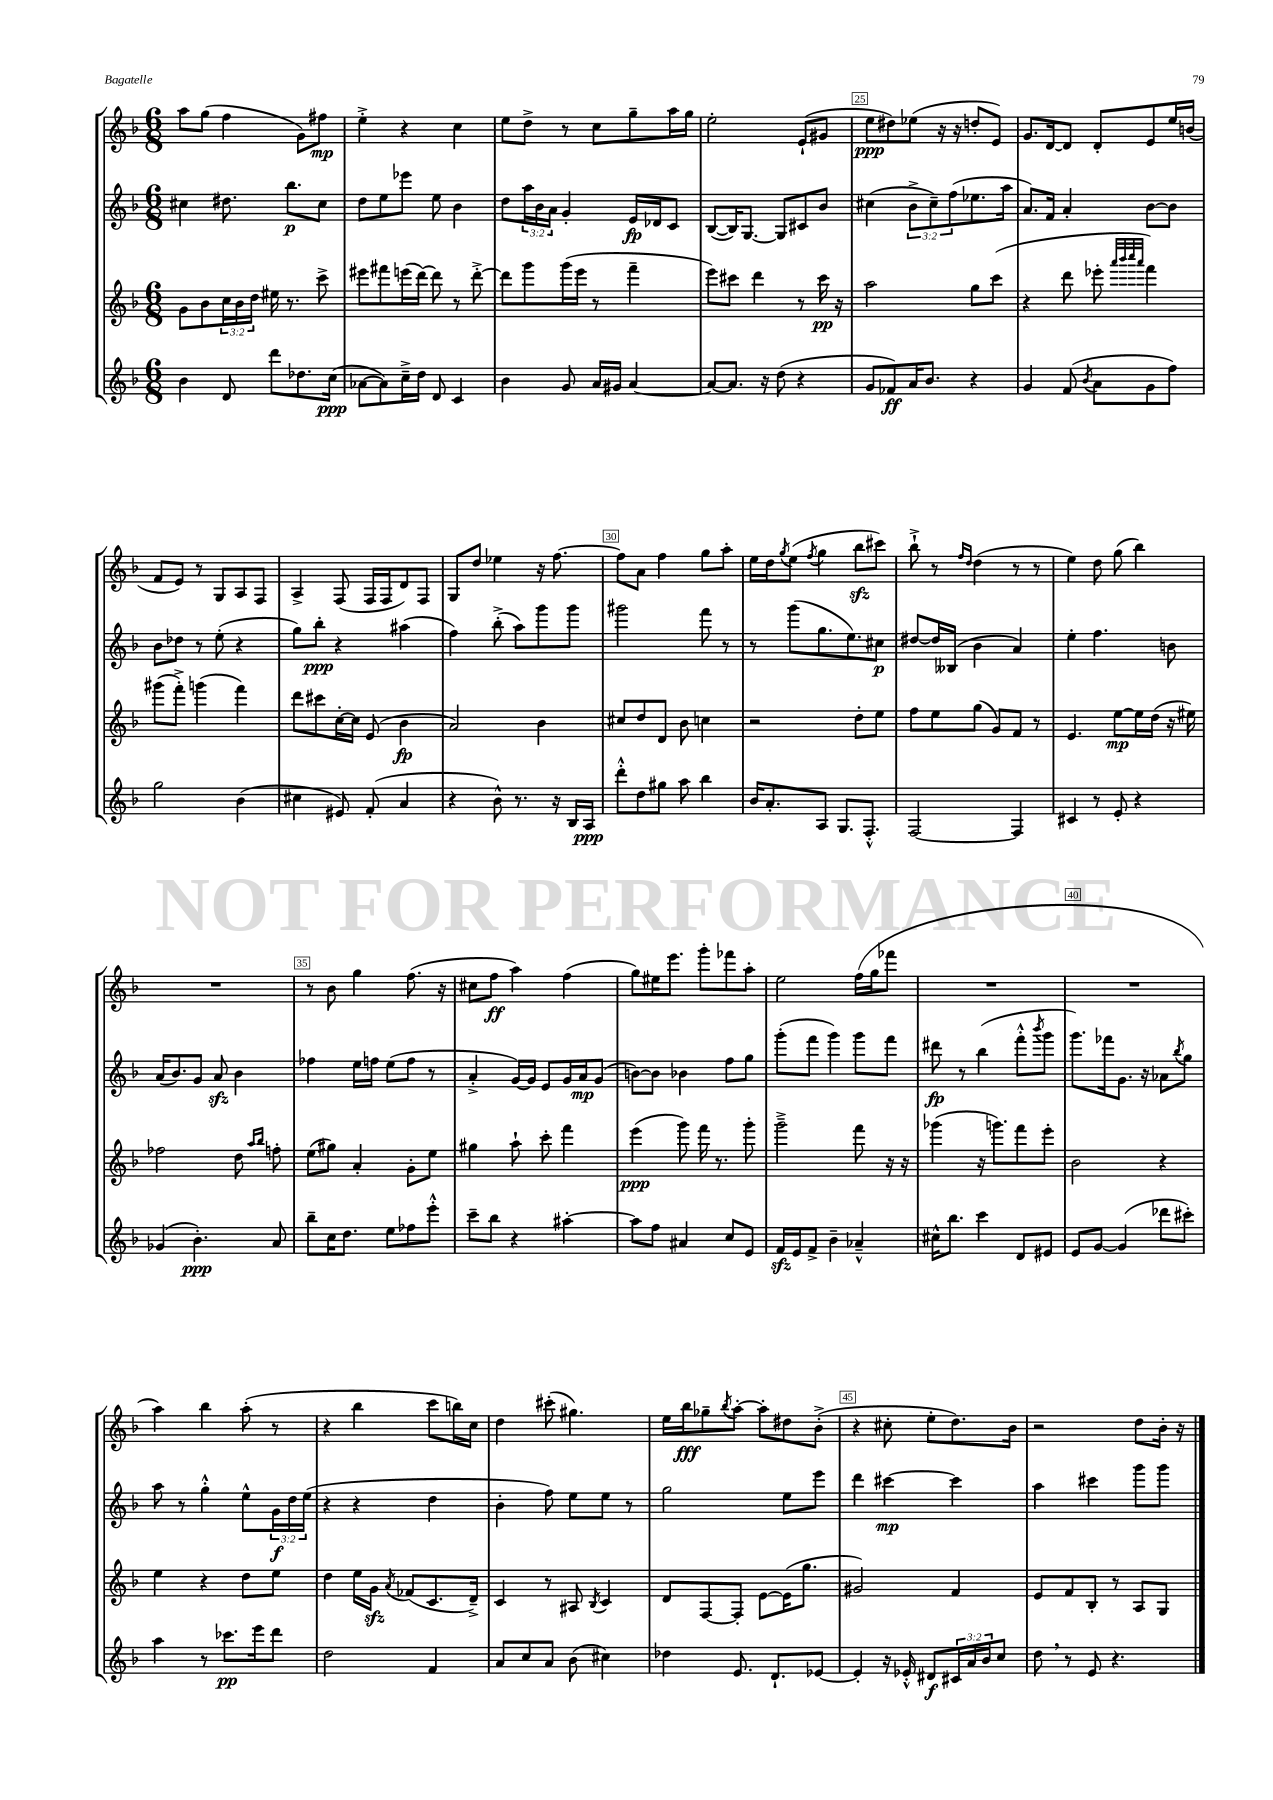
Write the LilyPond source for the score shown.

<<
\new StaffGroup <<
\new Staff = "s0" {
    \clef treble \key f \major \numericTimeSignature \time 6/8
    a''8 g''8( f''4 g'8) fis''8\mp |
    e''4-.-> r4 c''4 |
    e''8 d''8-> r8 c''8 g''8-- a''16 g''16 |
    e''2-. e'8-!( gis'8 |
    e''8\ppp dis''8) ees''8( r16 r16 d''8-. e'8) |
    g'8. d'16~ d'8 d'8-. e'8 e''16 b'16( |
    f'8 e'8) r8 g8 a8 f8 |
    a4-> f8( f16 f16 d'8) f8 |
    g8 d''8 ees''4 r16 f''8.~ |
    f''8 a'8 f''4 g''8 a''8-. |
    e''16 d''16 \acciaccatura { g''8 } e''8( \acciaccatura { f''8 } g''4 bes''8\sfz cis'''8) |
    bes''8-!-> r8 \grace { f''16 d''16 } d''4( r8 r8 |
    e''4) d''8 g''8( bes''4) |
    R2. |
    r8 bes'8 g''4 f''8.( r16 |
    cis''8 f''8\ff a''4) f''4( |
    g''8) eis''16 e'''8. g'''8-. fes'''8 a''8-. |
    e''2 f''16( g''16 fes'''8 |
    R2. |
    R2. |
    a''4) bes''4 a''8-.( r8 |
    r4 bes''4 c'''8 b''16) c''16 |
    d''4 cis'''8-.( gis''4.) |
    e''16 bes''16\fff ges''8-- \acciaccatura { bes''8 } a''8~-. a''8-. dis''8 bes'8-.->( |
    r4 cis''8-. e''8-. d''8.) bes'16 |
    r2 d''8 bes'16-. r16 \bar "|." |
}
\new Staff = "s1" {
    \clef treble \key f \major \numericTimeSignature \time 6/8 \override Staff.TupletNumber.text = #tuplet-number::calc-fraction-text
    cis''4 dis''8. bes''8.\p cis''8 |
    d''8 e''8 ees'''8 e''8 bes'4 |
    d''8 \tuplet 3/2 { a''16 bes'16 a'16 } g'4-. e'16\fp des'16 c'8 |
    bes8~( bes16) g8.~ g8 cis'8 bes'8 |
    cis''4( \tuplet 3/2 { bes'8-> cis''8--) f''8( } ees''8. a''16 |
    a'8.) f'16 a'4-. bes'8~ bes'8 |
    bes'8 des''8 r8 e''8-.( r4 |
    g''8) bes''8-.\ppp r4 ais''4( |
    f''4) bes''8-.->( a''8) g'''8 g'''8 |
    gis'''2 f'''8 r8 |
    r8 g'''8( g''8. e''8.) cis''8\p |
    dis''8~ dis''16 beses16( bes'4 a'4) |
    e''4-. f''4. b'8 |
    a'16( bes'8.) g'8 a'8\sfz bes'4 |
    fes''4 e''16 f''16 e''8( f''8 r8 |
    a'4-.-> g'16~) g'16 e'8 g'16 a'16\mp g'8( |
    b'8~) b'8 bes'4 f''8 g''8 |
    g'''8-.( f'''8 g'''4) g'''8 f'''8 |
    dis'''8\fp r8 bes''4( f'''8-.-^ \acciaccatura { bes'''8 } g'''8 |
    g'''8.) fes'''16 g'8. r16 aes'8 \acciaccatura { bes''8 } g''8 |
    a''8 r8 g''4-.-^ e''8-^ \tuplet 3/2 { g'16\f d''16 e''16( } |
    r4 r4 d''4 |
    bes'4-. f''8) e''8 e''8 r8 |
    g''2 e''8 e'''8 |
    d'''4 cis'''4~\mp cis'''4 |
    a''4 cis'''4 g'''8 g'''8 \bar "|." |
}
\new Staff = "s2" {
    \clef treble \key f \major \numericTimeSignature \time 6/8 \override Staff.TupletNumber.text = #tuplet-number::calc-fraction-text
    g'8 bes'8 \tuplet 3/2 { c''16 bes'16 d''16 } eis''16 r8. c'''8-> |
    eis'''8 fis'''8 e'''16( d'''16~) d'''8 r8 d'''8~-.-> |
    d'''8 g'''8 g'''16( e'''16 r8 f'''4-- |
    e'''8) cis'''8 d'''4 r8 cis'''16\pp r16 |
    a''2 g''8 c'''8( |
    r4 d'''8 ees'''8-. \grace { a'''32 bes'''32 c''''32 a'''32 } f'''4) |
    gis'''8( f'''8-.->) g'''4( f'''4) |
    d'''8 cis'''8 c''16~-. c''16 e'8( bes'4\fp |
    a'2) bes'4 |
    cis''8 d''8 d'8 bes'8 c''4 |
    r2 d''8-. e''8 |
    f''8 e''8 g''8( g'8) f'8 r8 |
    e'4. e''8~\mp e''16 d''16( r16 eis''16) |
    fes''2 d''8 \grace { a''16 bes''16 } f''8-. |
    e''8( gis''8) a'4-. g'8-. e''8 |
    gis''4 a''8-! c'''8-. f'''4 |
    e'''4\ppp( g'''8) f'''16 r8. g'''8-. |
    g'''2---> f'''8 r16 r16 |
    ges'''4( r16 g'''8.) f'''8 e'''8-. |
    bes'2 r4 |
    e''4 r4 d''8 e''8 |
    d''4 e''16 g'16\sfz \acciaccatura { a'8 } fes'8( c'8. d'16--->) |
    c'4 r8 ais8 \acciaccatura { bes8 } c'4 |
    d'8 f8~ f8-. e'8~ e'16( g''8. |
    gis'2) f'4 |
    e'8 f'8 bes8-. r8 a8 g8 \bar "|." |
}
\new Staff = "s3" {
    \clef treble \key f \major \numericTimeSignature \time 6/8 \override Staff.TupletNumber.text = #tuplet-number::calc-fraction-text
    bes'4 d'8 d'''8 des''8. c''16\ppp( |
    aes'8~ aes'8) c''16---> d''16 d'8 c'4 |
    bes'4 g'8 a'16 gis'16 a'4~ |
    a'8~ a'8. r16 d''8( r4 |
    g'8 fes'8\ff) a'16 bes'8. r4 |
    g'4 f'8( \acciaccatura { bes'8 } a'8 g'8 f''8) |
    g''2 bes'4( |
    cis''4 eis'8) f'8-.( a'4 |
    r4 bes'8-^) r8. r16 bes16 a16\ppp |
    d'''8-.-^ d''8 gis''8 a''8 bes''4 |
    bes'16 a'8.-. a8 g8. f8.-.-^ |
    f2~ f4 |
    cis'4 r8 e'8-. r4 |
    ges'4( bes'4.-.\ppp) a'8 |
    bes''8-- c''16 d''8. e''8 fes''8 e'''8-.-^ |
    c'''8-- bes''8 r4 ais''4~-. |
    ais''8 f''8 ais'4 c''8 e'8 |
    f'16\sfz e'16 f'8-> bes'4-- aes'4---^ |
    cis''16-^ bes''8. c'''4 d'8 eis'8 |
    e'8 g'8~ g'4( des'''8 cis'''8-.) |
    a''4 r8 ces'''8.\pp e'''16 d'''8 |
    d''2 f'4 |
    a'8 c''8 a'8 bes'8( cis''4) |
    des''4 e'8. d'8.-! ees'8~ |
    ees'4-. r16 ees'16-.-^ dis'8\f \tuplet 3/2 { cis'16 a'16 bes'16 } c''8 |
    d''8 \breathe r8 e'8 r4. \bar "|." |
}
>>
>>
\layout { \context { \Score currentBarNumber = #21 \override BarNumber.break-visibility = ##(#f #t #t) barNumberVisibility = #(every-nth-bar-number-visible 5) \override BarNumber.stencil = #(make-stencil-boxer 0.1 0.3 ly:text-interface::print) } }
